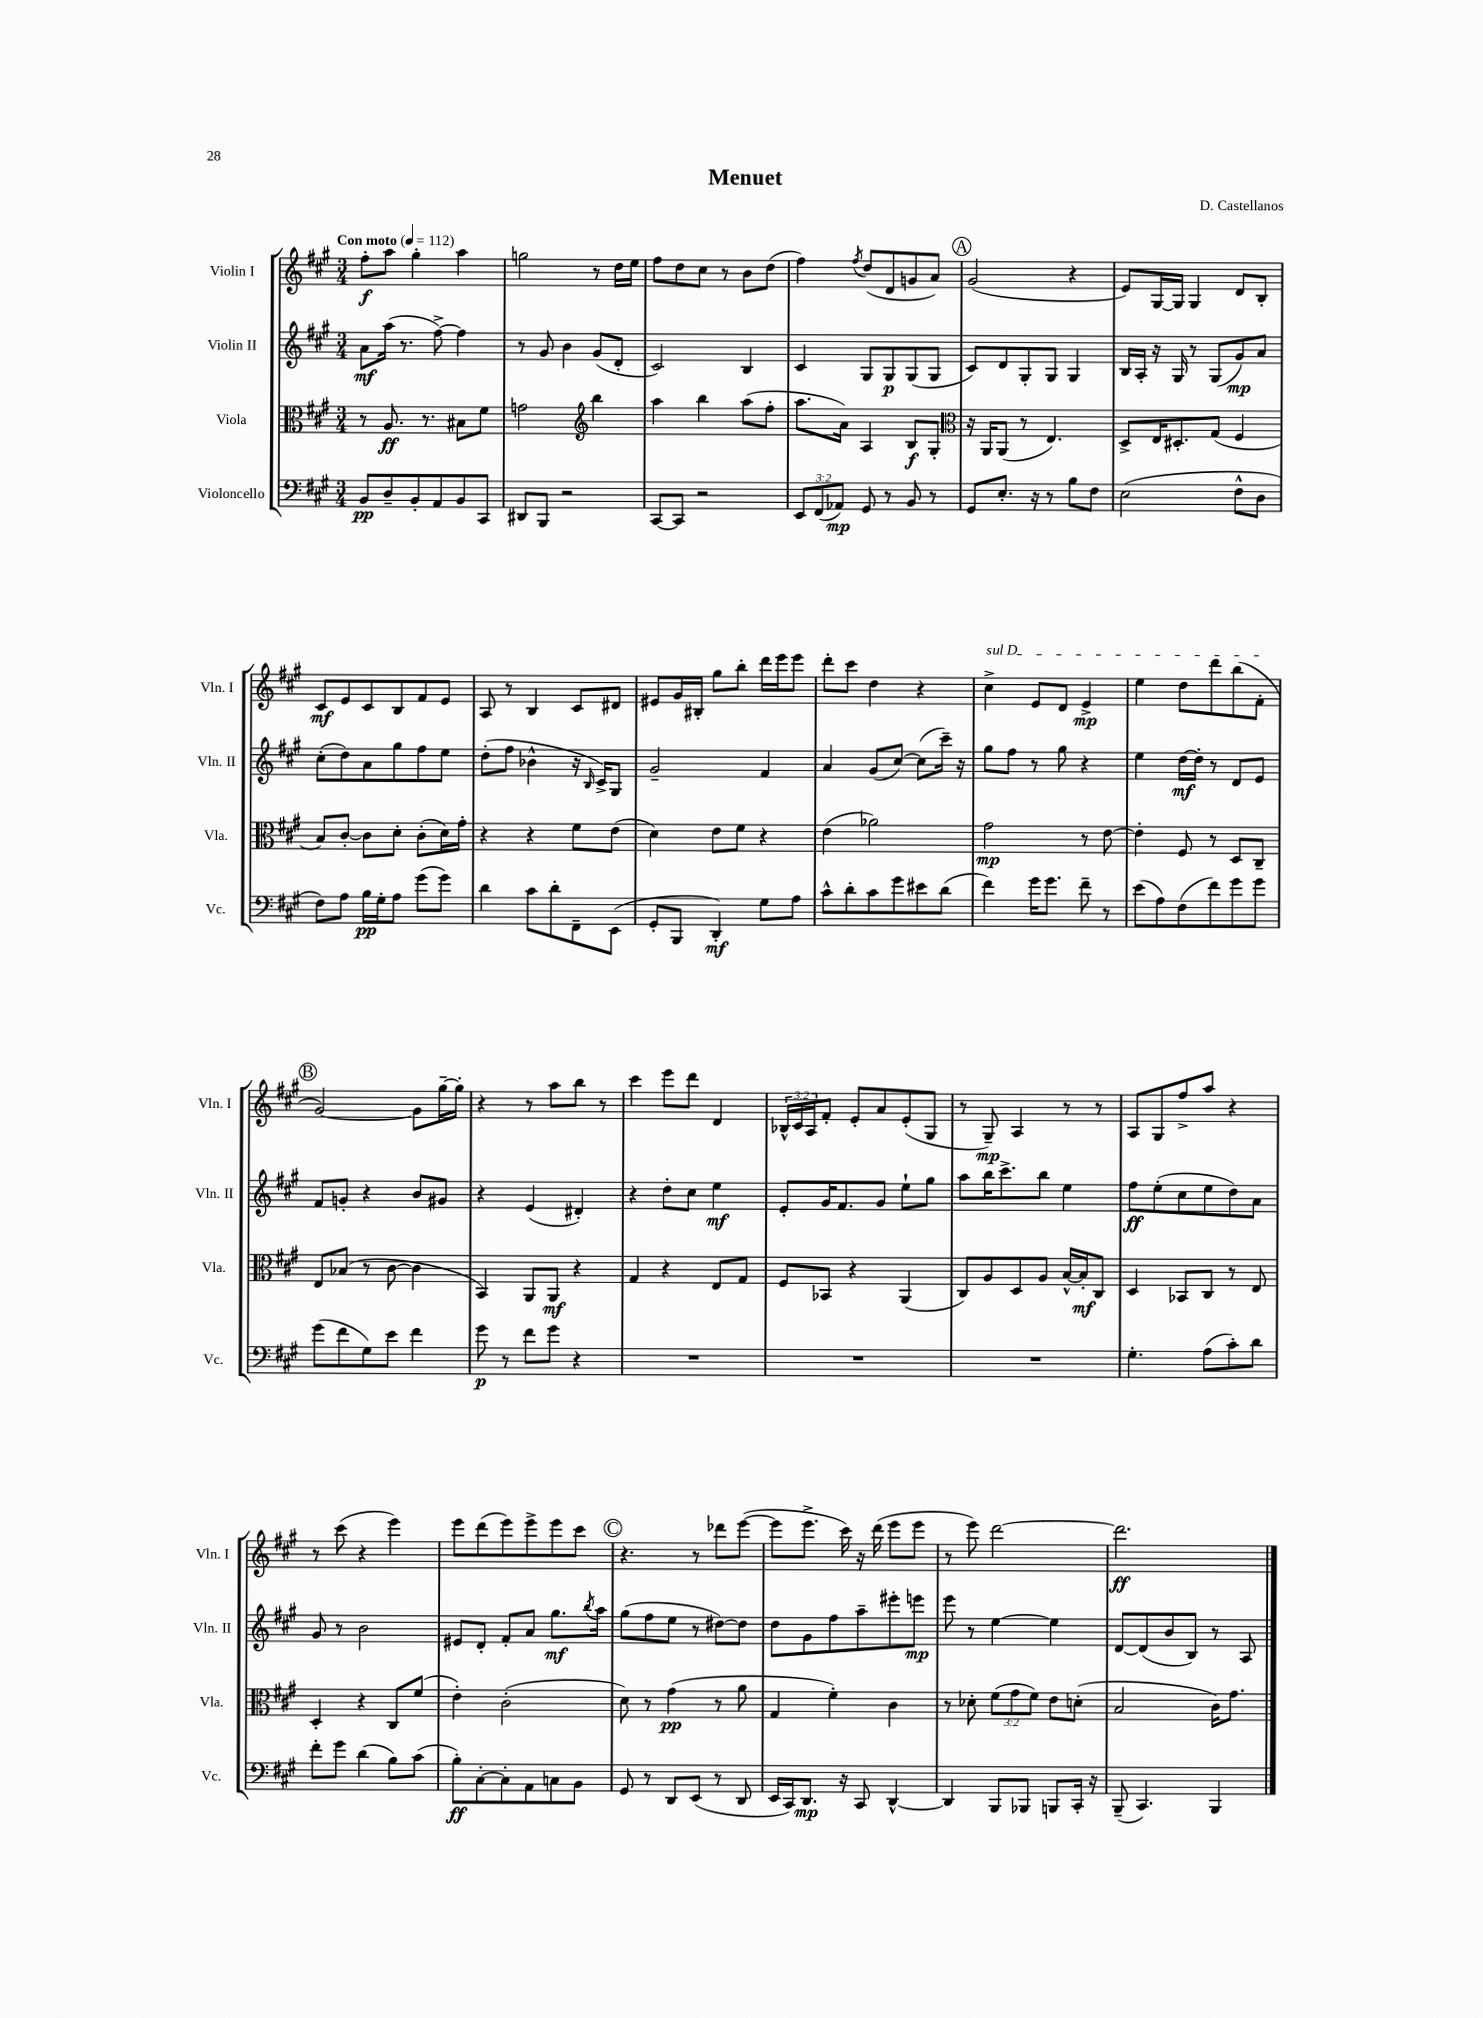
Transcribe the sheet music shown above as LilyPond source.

\header { title = "Menuet" composer = "D. Castellanos" }
<<
\new StaffGroup <<
\new Staff = "s0" \with { instrumentName = "Violin I" shortInstrumentName = "Vln. I" } {
    \clef treble \key a \major \numericTimeSignature \time 3/4 \override Staff.TupletNumber.text = #tuplet-number::calc-fraction-text \tempo "Con moto" 4 = 112
    fis''8-.\f a''8 gis''4-. a''4 |
    g''2 r8 d''16 e''16 |
    fis''8 d''8 cis''8 r8 b'8 d''8( |
    fis''4) \acciaccatura { fis''8 } d''8( d'8 g'8 a'8) |
    \mark \markup { \circle "A" } gis'2( r4 |
    e'8) gis16~ gis16 gis4 d'8 b8-. |
    cis'8\mf e'8 cis'8 b8 fis'8 e'8 |
    a8 r8 b4 cis'8 dis'8 |
    eis'8 gis'16 bis16-. gis''8 b''8-. d'''16 e'''16 e'''8 |
    d'''8-. cis'''8 d''4 r4 |
    \once \override TextSpanner.bound-details.left.text = \markup { \italic "sul D" } cis''4->\startTextSpan e'8 d'8 e'4->\mp |
    e''4 d''8 d'''8 b''8( fis'8-.\stopTextSpan |
    \mark \markup { \circle "B" } gis'2~) gis'8 gis''16~-- gis''16-. |
    r4 r8 a''8 b''8 r8 |
    cis'''4 e'''8 d'''8 d'4 |
    \tuplet 3/2 { bes16-^ cis'16 a16 } fis'8-. e'8-. a'8 e'8-.( gis8 |
    r8 gis8--\mp) a4 r8 r8 |
    a8 gis8 fis''8-> a''8 r4 |
    r8 cis'''8( r4 e'''4) |
    e'''8 d'''8( e'''8) e'''8-> e'''8 cis'''8 |
    \mark \markup { \circle "C" } r4. r8 des'''8 e'''8~( |
    e'''8 e'''8.-> cis'''16) r16 d'''16( e'''8 e'''8 |
    r8 e'''8) d'''2~ |
    d'''2.\ff \bar "|." |
}
\new Staff = "s1" \with { instrumentName = "Violin II" shortInstrumentName = "Vln. II" } {
    \clef treble \key a \major \numericTimeSignature \time 3/4
    a'8\mf a''16( r8. fis''8~->) fis''4 |
    r8 gis'8 b'4 gis'8( d'8-. |
    cis'2) b4 |
    cis'4 gis8 gis8\p gis8( gis8 |
    \mark \markup { \circle "A" } cis'8) d'8 gis8-. gis8 gis4 |
    b16 a16-. r16 gis16 r8 gis8( gis'8\mp) a'8 |
    cis''8-.( d''8) a'8 gis''8 fis''8 e''8 |
    d''8-.( fis''8 bes'4-^ r16 \grace { b16 } cis'16->) gis8 |
    gis'2-- fis'4 |
    a'4 gis'8( cis''8~) cis''8( cis'''16--) r16 |
    gis''8 fis''8 r8 gis''8 r4 |
    e''4 d''16~\mf d''16-. r8 d'8 e'8 |
    \mark \markup { \circle "B" } fis'8 g'8-. r4 b'8 gis'8 |
    r4 e'4( dis'4-.) |
    r4 d''8-. cis''8 e''4\mf |
    e'8-. gis'16 fis'8. gis'8 e''8-! gis''8 |
    a''8 b''16 cis'''8.-> b''8 e''4 |
    fis''8\ff e''8-.( cis''8 e''8 d''8) a'8 |
    gis'8 r8 b'2 |
    eis'8 d'8-. fis'8-. a'8 gis''8.\mf \acciaccatura { b''8 } a''16 |
    \mark \markup { \circle "C" } gis''8( fis''8 e''8 r8 dis''8~) dis''8 |
    d''8 gis'8 fis''8 a''8-- eis'''8-. e'''8\mp |
    e'''8 r8 e''4~ e''4 |
    d'8~ d'8( b'8 b8) r8 a8 \bar "|." |
}
\new Staff = "s2" \with { instrumentName = "Viola" shortInstrumentName = "Vla." } {
    \clef alto \key a \major \numericTimeSignature \time 3/4 \override Staff.TupletNumber.text = #tuplet-number::calc-fraction-text
    r8 a8.\ff r8. bis8 fis'8 |
    g'2 \clef treble b''4 |
    a''4 b''4 a''8( fis''8-. |
    a''8. a'16) a4 b8\f gis8-. |
    \mark \markup { \circle "A" } \clef alto r16 a,16 a,8( r8 e4.) |
    d8-> e16 dis8.-. gis8( fis4 |
    b8) cis'8~-. cis'8 d'8-. cis'8-.( d'16) gis'16-. |
    r4 r4 fis'8 e'8( |
    d'4) e'8 fis'8 r4 |
    e'4( aes'2) |
    gis'2\mp r8 e'8~ |
    e'4-. fis8 r8 d8 cis8-- |
    \mark \markup { \circle "B" } e8 bes8( r8 cis'8~ cis'4 |
    b,4) a,8 a,8\mf r4 |
    gis4 r4 e8 gis8 |
    fis8 bes,8 r4 a,4( |
    cis8) a8 d8 a8 b16~-^ b16-.\mf cis8 |
    d4 bes,8 cis8 r8 e8 |
    d4-. r4 cis8 fis'8( |
    e'4-.) cis'2-.( |
    \mark \markup { \circle "C" } d'8) r8 gis'4\pp( r8 a'8 |
    gis4 fis'4-.) cis'4 |
    r8 des'8-. \tuplet 3/2 { fis'8( gis'8 fis'8) } e'8 d'8-.( |
    b2 cis'16) gis'8. \bar "|." |
}
\new Staff = "s3" \with { instrumentName = "Violoncello" shortInstrumentName = "Vc." } {
    \clef bass \key a \major \numericTimeSignature \time 3/4 \override Staff.TupletNumber.text = #tuplet-number::calc-fraction-text
    b,8\pp d8-- b,8-. a,8 b,8 cis,8 |
    dis,8 b,,8 r2 |
    cis,8~ cis,8 r2 |
    \tuplet 3/2 { e,8 fis,8( aes,8\mp) } gis,8 r8 b,8 r8 |
    \mark \markup { \circle "A" } gis,8 e8.-. r16 r8 b8 fis8 |
    e2( fis8-^ d8 |
    fis8) a8 b16\pp gis16-. a8 gis'8( gis'8) |
    d'4 cis'8 d'8-. fis,8-- e,8( |
    gis,8-. b,,8 d,4-.\mf) gis8 a8 |
    cis'8-^ d'8-. cis'8 gis'8 eis'8 d'8( |
    fis'4) gis'16 gis'8. fis'8-- r8 |
    e'8( a8) fis8( fis'8) gis'8 gis'8 |
    \mark \markup { \circle "B" } gis'8( fis'8 gis8) e'8 fis'4 |
    gis'8\p r8 fis'8 gis'8 r4 |
    R2. |
    R2. |
    R2. |
    gis4.-. a8( cis'8-.) d'8 |
    fis'8-. gis'8 d'4( b8) cis'8( |
    b8-.\ff) cis8~-. cis8-. a,8 c8 b,8 |
    \mark \markup { \circle "C" } gis,8 r8 d,8 e,8( r8 d,8 |
    e,16 cis,16) d,8.\mp r16 cis,8 d,4~-^ |
    d,4 b,,8 bes,,8 b,,8 cis,16-. r16 |
    b,,8--( cis,4.) b,,4 \bar "|." |
}
>>
>>
\layout { \context { \Score \remove "Bar_number_engraver" } }
